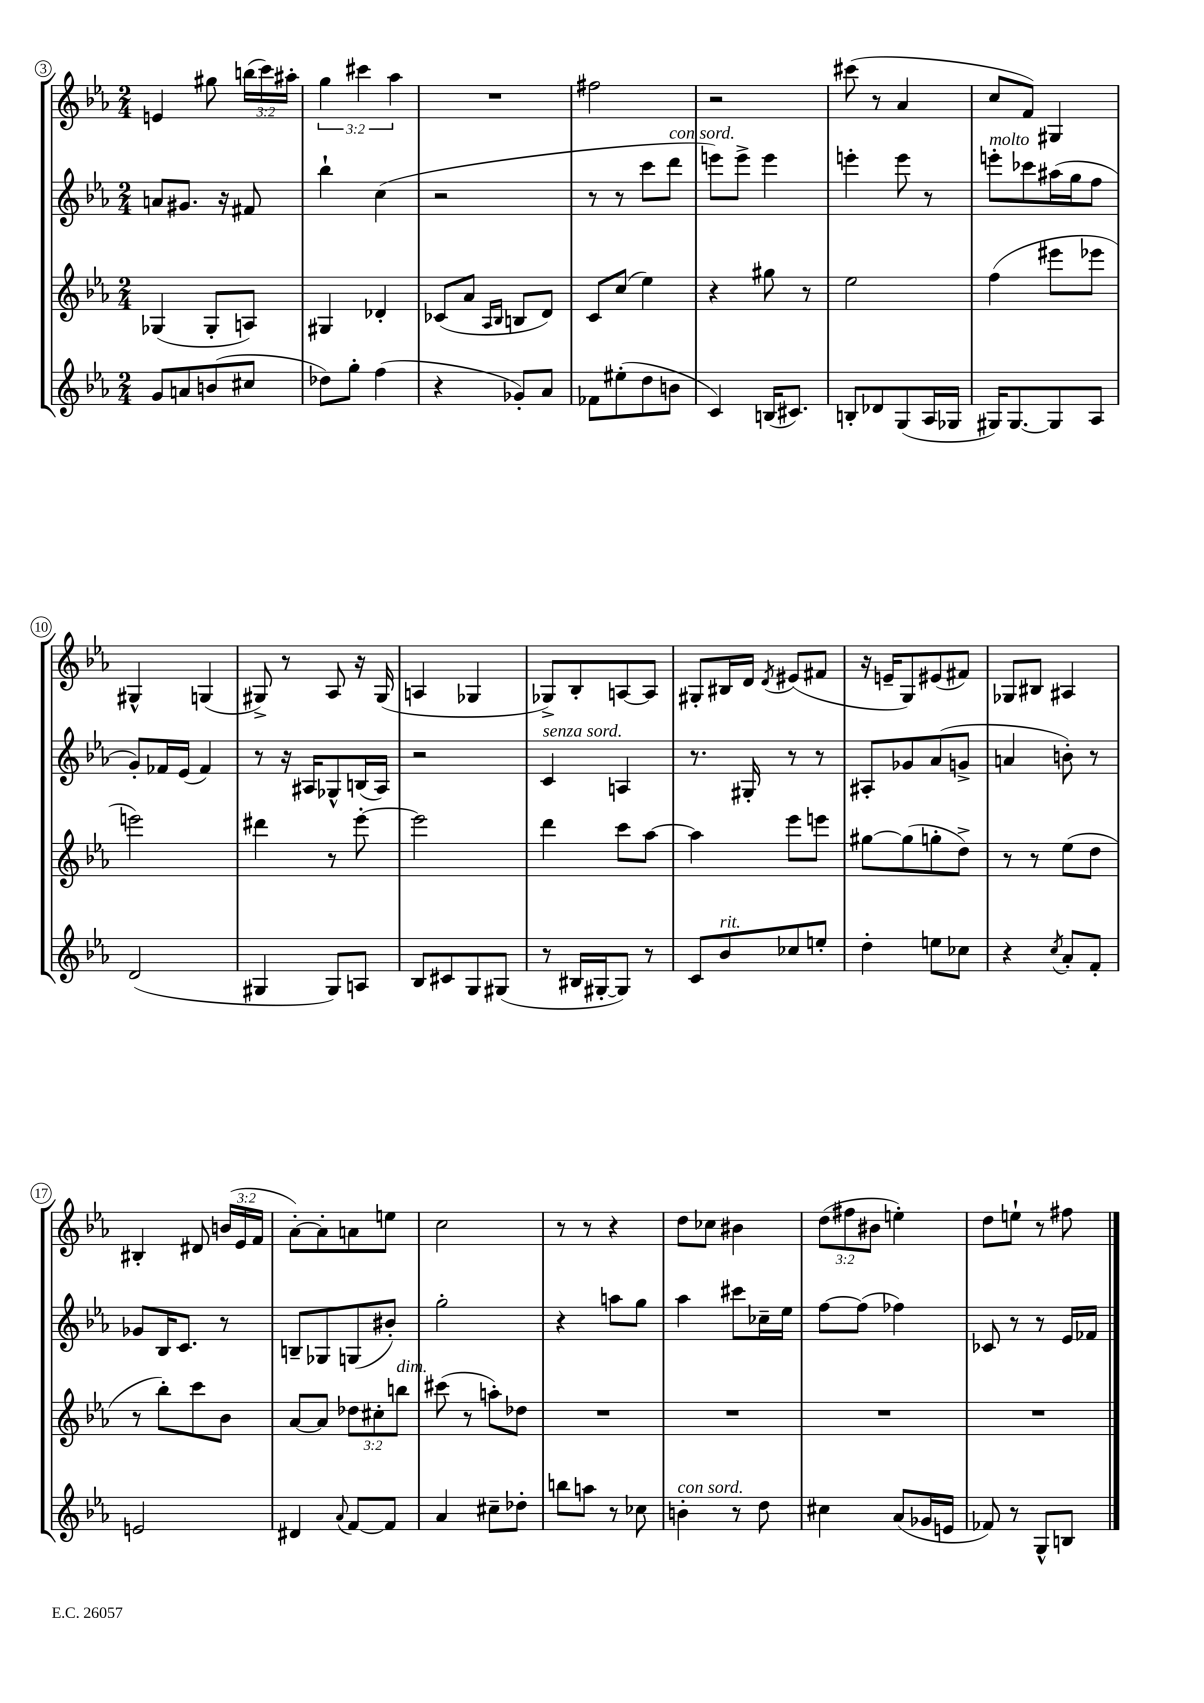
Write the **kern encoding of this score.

**kern	**kern	**kern	**kern
*staff4	*staff3	*staff2	*staff1
*clefG2	*clefG2	*clefG2	*clefG2
*k[b-e-a-]	*k[b-e-a-]	*k[b-e-a-]	*k[b-e-a-]
*M2/4	*M2/4	*M2/4	*M2/4
8g	(4G-	8a	4e
8a	.	8.g#	.
(8b	8G-'	.	8gg#
.	.	16r	.
8cc#	8A)	8f#	(24bb
.	.	.	24ccc)
.	.	.	24aa#'
=	=	=	=
8dd-)	4G#	4bb-`	6gg
8gg'	.	.	.
.	.	.	6ccc#
(4ff	4d-'	(4cc	.
.	.	.	6aa-
=	=	=	=
4r	(8c-	2r	2r
.	8a-	.	.
.	16qqA-	.	.
.	16qqB-	.	.
8g-')	8B	.	.
8a-	8d)	.	.
=	=	=	=
8f-	8c	8r	2ff#
(8ee#'	(8cc	8r	.
8dd	4ee-)	8ccc	.
8b	.	8ddd	.
=	=	=	=
4c)	4r	8eee)	2r
.	.	8eee^	.
(16B	8gg#	4eee	.
8.c#)	.	.	.
.	8r	.	.
=	=	=	=
8B'	2ee-	4eee'	(8ccc#
8d-	.	.	8r
(8G	.	8eee	4a-
16A-	.	8r	.
16G-	.	.	.
=	=	=	=
16G#)	(4ff	8eee'	8cc
[8.G#	.	.	.
.	.	8ccc-	8f)
8G#]	8eee#	(16aa#	4G#
.	.	16gg	.
8A-	8eee-	8ff	.
=	=	=	=
(2d	2eee)	8g')	4G#^^
.	.	16f-	.
.	.	(16e-	.
.	.	4f-)	(4G
=	=	=	=
4G#	4ddd#	8r	8G#^)
.	.	16r	8r
.	.	16A#	.
8G#)	8r	8G-^^	8A-
8A	[8eee-'	(16B	16r
.	.	16A#)	(16G#
=	=	=	=
8B-	2eee-]	2r	4A
8c#	.	.	.
8G	.	.	4G-
(8G#	.	.	.
=	=	=	=
8r	4ddd	4c	8G-^)
16B#	.	.	8B-'
[16G#'	.	.	.
8G#])	8ccc	4A	[8A
8r	[8aa-	.	8A]
=	=	=	=
8c	4aa-]	8.r	8G#'
8b-	.	.	16B#
.	.	16G#'	16d
.	.	.	8qd
8cc-	8eee-	8r	(8e#
8ee'	8eee	8r	8f#
=	=	=	=
4dd'	[8gg#	8A#'	16r
.	.	.	16e~
.	(8gg#]	8g-	8G)
8ee	8gg'	(8a-	(8e#
8cc-	8dd^)	8g^	8f#)
=	=	=	=
4r	8r	4a	8G-
.	8r	.	8B#
8qcc	.	.	.
8a-'	(8ee-	8b')	4A#
8f'	8dd	8r	.
=	=	=	=
2e	8r	8g-	4B#'
.	8bb-')	16B-	.
.	.	8.c	.
.	8ccc	.	8d#
.	8b-	8r	(24b
.	.	.	24e-
.	.	.	24f
=	=	=	=
4d#	[8a-	8B~	[8a-')
.	8a-]	8G-	8a-']
8qqa-	.	.	.
[8f	12dd-	(8G	8a
.	12cc#'	.	.
8f]	.	8b#')	8ee
.	12bb	.	.
=	=	=	=
4a-	(8ccc#	2gg'	2cc
.	8r	.	.
8cc#~	8aa')	.	.
8dd-'	8dd-	.	.
=	=	=	=
8bb	2r	4r	8r
8aa	.	.	8r
8r	.	8aa	4r
8cc-	.	8gg	.
=	=	=	=
4b'	2r	4aa-	8dd
.	.	.	8cc-
8r	.	8ccc#	4b#
8dd	.	16cc-~	.
.	.	16ee-	.
=	=	=	=
4cc#	2r	[8ff	(12dd
.	.	.	12ff#
.	.	(8ff]	.
.	.	.	12b#
(8a-	.	4ff-)	4ee')
16g-	.	.	.
16e	.	.	.
=	=	=	=
8f-)	2r	8c-	8dd
8r	.	8r	8ee`
8G^^	.	8r	8r
8B	.	16e-	8ff#
.	.	16f-	.
==	==	==	==
*-	*-	*-	*-
